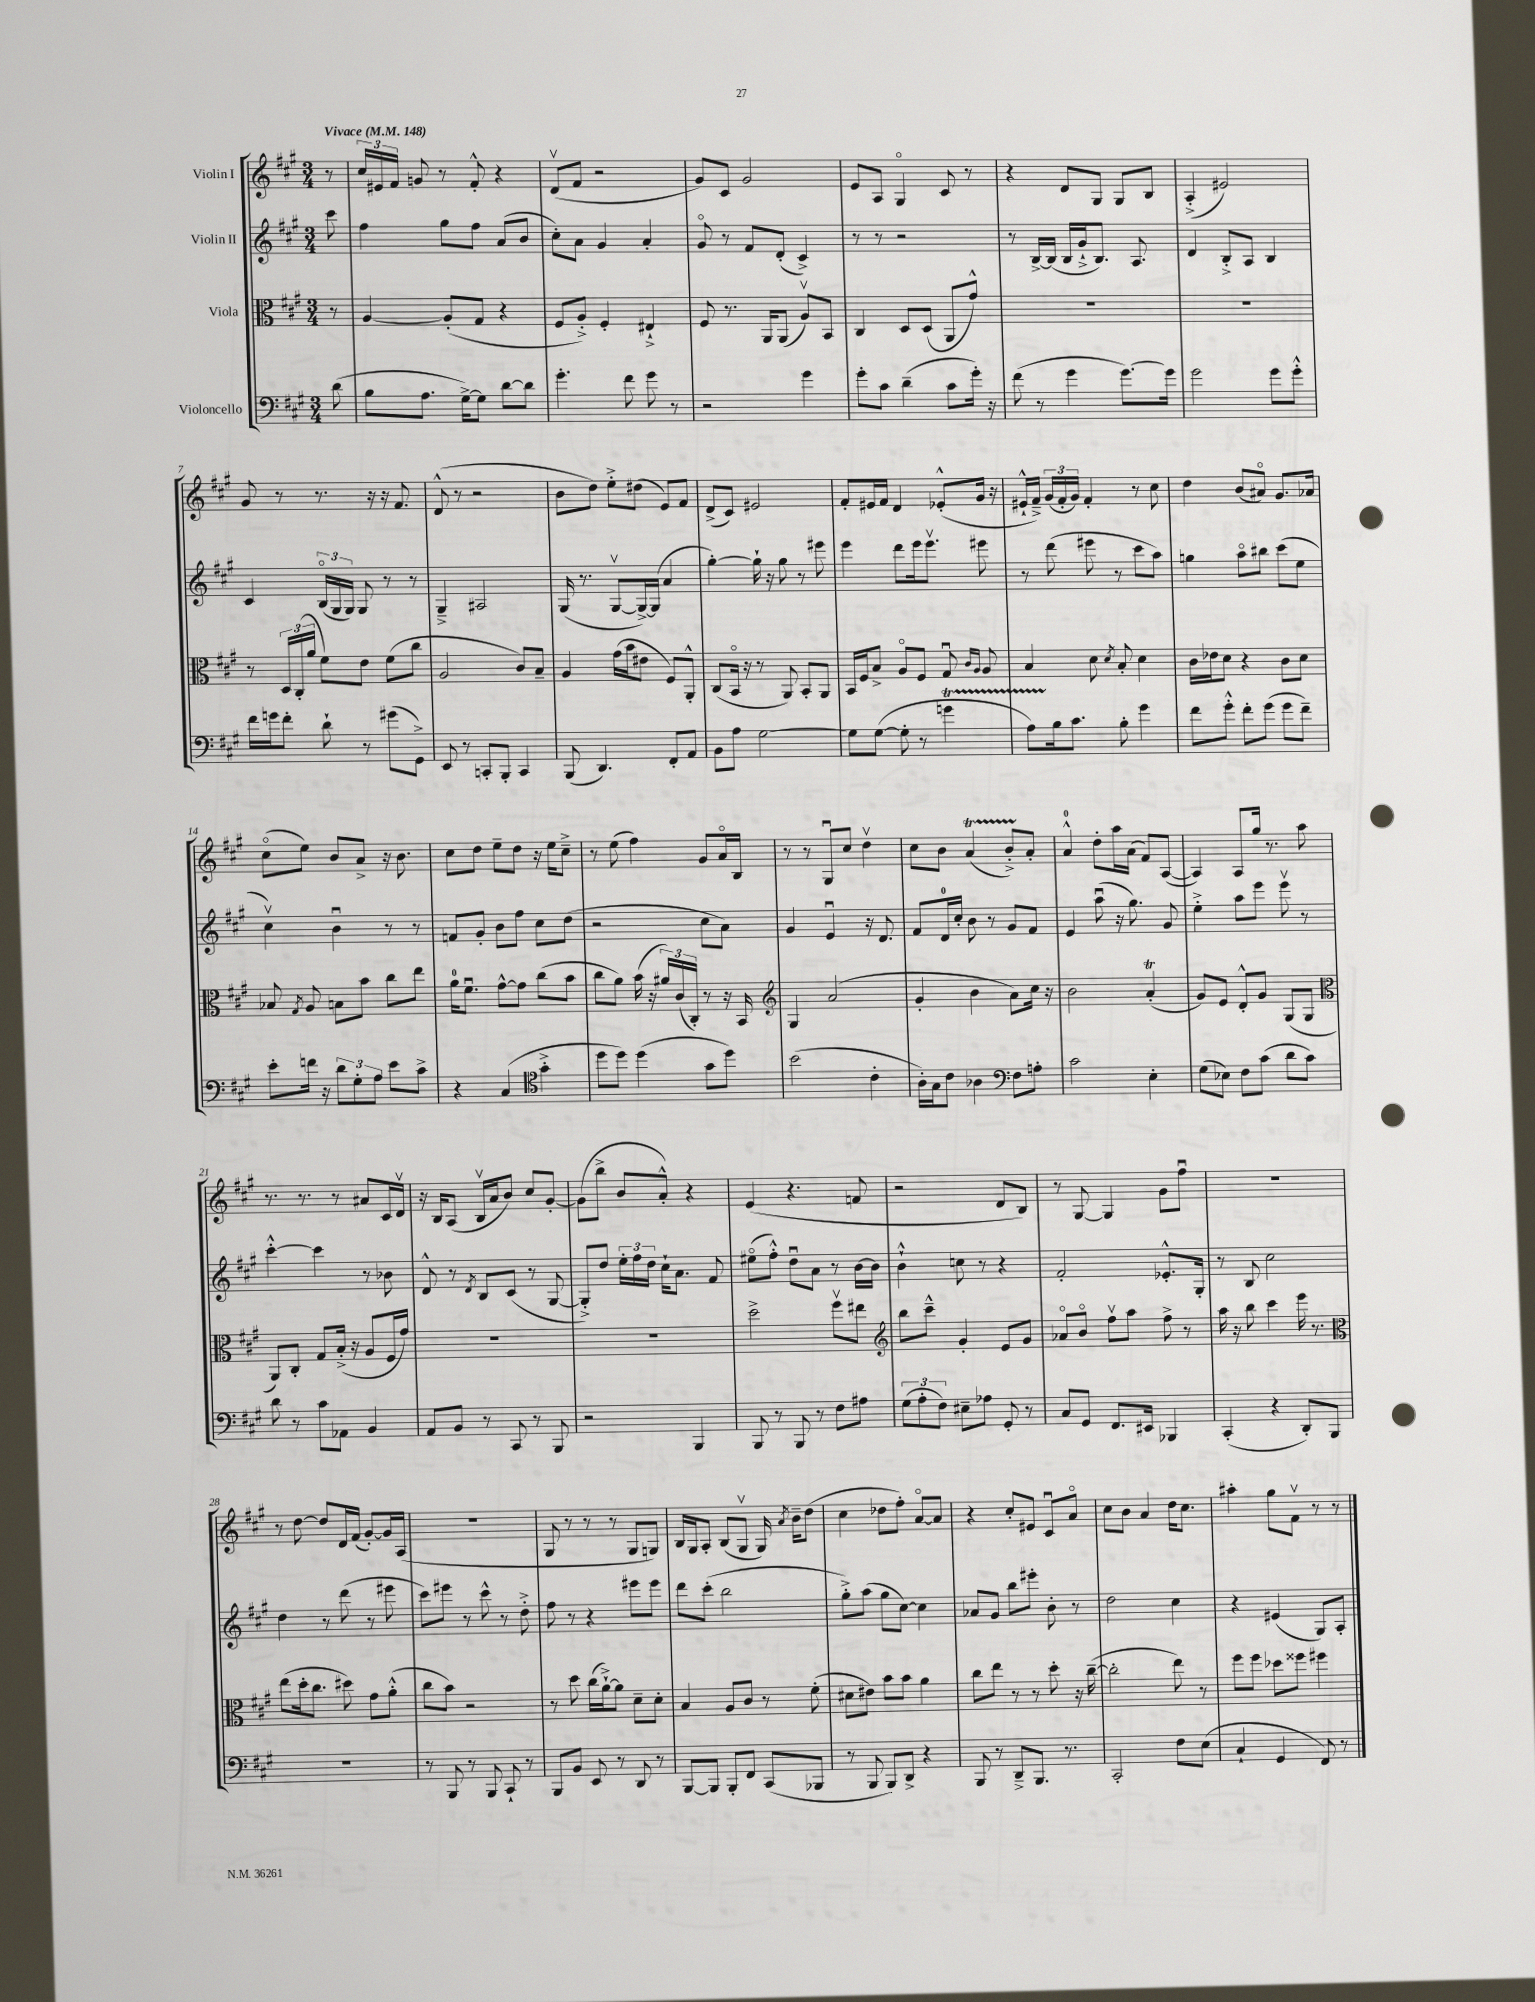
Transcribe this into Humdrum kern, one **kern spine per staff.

**kern	**kern	**kern	**kern
*part4	*part3	*part2	*part1
*staff4	*staff3	*staff2	*staff1
*I"Violoncello	*I"Viola	*I"Violin II	*I"Violin I
*clefF4	*clefC3	*clefG2	*clefG2
*k[f#c#g#]	*k[f#c#g#]	*k[f#c#g#]	*k[f#c#g#]
*M3/4	*M3/4	*M3/4	*M3/4
*MM148	*MM148	*MM148	*MM148
=	=	=	=
!	!	!	!LO:TX:a:B:t=Vivace
(8d\	8r	8ccc#\	8r
=1	=1	=1	=1
8B\L	[4A/	4ff#\	24cc#/LL
.	.	.	24e#X/
.	.	.	24f#/JJ
8.A\J	.	.	8gn/
.	(8A'/L]	8gg#\L	8r
[16G#^\KL)	.	.	.
8G#\J]	8G#/J	8ff#\J	8f#'^^/
[8d\L	4r	(8a/L	4r
8d\J]	.	8b/J	.
=2	=2	=2	=2
4.g#'\	8F#/L	8cc#'\L)	(8dv/L
.	8A'^/J)	8a\J	8f#/J
.	4F#'/	4g#/	2r
8f#\	.	.	.
8g#\	4E#X`^/	4a'/	.
8r	.	.	.
=3	=3	=3	=3
2r	8F#/	8g#/	8g#/L)
.	8.r	8r	8c#/J
.	.	8f#/L	2g#/
.	16AA/KL	.	.
.	(8AA/J	(8d'/J	.
4g#\	8Av/L)	4c#^/)	.
.	8BB/J	.	.
=4	=4	=4	=4
8g#'\L	4C#/	8r	8e/L
8c#\J	.	8r	8A/J
(4d~\	8D/L	2r	4G#/
.	(8D/J	.	.
8c#\L	8AA/L	.	8c#/
16g#'\Jk)	8g#^^/J)	.	8r
16r	.	.	.
=5	=5	=5	=5
(8f#\	2.r	8r	4r
8r	.	[16B^/LL	.
.	.	(16B/JJ]	.
4g#\	.	16B/LL	8d/L
.	.	16g#`^/J	.
.	.	8.B/J)	8G#/J
[8.g#\L)	.	.	8G#/L
.	.	8.A/	.
.	.	.	8B/J
16g#\Jk]	.	.	.
=6	=6	=6	=6
2g#\	2.r	4d/	(4A'^/
.	.	8B'^/L	2e#X/)
.	.	8A/J	.
8g#\L	.	4B/	.
8g#'^^\J	.	.	.
!!LO:LB:g=z
=7	=7	=7	=7
16f#\LL	8r	4c#/	8g#/
16gn\J	.	.	.
8f#'\J	24D/LL	.	8r
.	(24C#'/	.	.
.	24a/JJ	.	.
8d`\	8f#\L)	(24B/LL	8.r
.	.	24G#/	.
.	.	24G#/JJ)	.
8r	8e\J	8G#/	.
.	.	.	16r
(8g#X\L	(8f#\L	8r	16r
.	.	.	8.f#/
8GG#^\J)	8cc#\J	8r	.
=8	=8	=8	=8
8EE/	2A/	4G#~^/	(8d^^/
8r	.	.	8r
8CCn'/L	.	2A#X/	2r
8BBB'/J	.	.	.
4CC/	8c#/L)	.	.
.	8B~/J	.	.
=9	=9	=9	=9
(8BBB/	4A/	(16G#/	8b\L
.	.	8.r	.
4.DD/)	.	.	8dd\J)
.	(16g#\LL	[8G#v/L	8ee'^\L
.	16b\J	.	.
.	8e#X\J	16G#^/L_)	(8dd#X\J
.	.	(16G#/JJ]	.
8FF#'/L	8F#/L)	4a/	8e/L)
8AA/J	8AA'^^/J	.	8f#/J
=10	=10	=10	=10
8BB\L	(8C#/L	[4gg#'\)	(8d^/L
8A\J	16BB/Jk	.	8c#/J)
.	16r	.	.
[2G#\	8r	16gg#`\]	2e#X/
.	.	16r	.
.	8AA/)	8gg#\	.
.	8BB'/L	8r	.
.	8AA/J	8eee#X\	.
=11	=11	=11	=11
8G#\L]	16BB/LL	4eee\	8f#'/L
.	16F#/J	.	.
([8G#\J	8B^/J	.	16e#X/L
.	.	.	16f#/JJ
8G#'\]	8A/L	8ddd\L	4d/
8r	8F#/J	16eee\k	.
.	.	8.eeev\J	.
4gnT\	8G#u/	.	(8e-X'^^/L
.	16qqc#/LL	.	.
.	16qqA/JJ	.	.
.	8A/	8eee#X\	16g#/Jk
.	.	.	16r
=12	=12	=12	=12
8ATTT\L)	4B/	8r	16e#X`^^/LL
.	.	.	16f#~^/JJ)
16B\k	.	(8ddd\	(24g#/LL
.	.	.	24f#'/
8.c#\J	.	.	.
.	.	.	24g#/JJ)
.	8d\	8eee#X\	4f#'/
.	8qd/	.	.
8B'\	8B'/	8r	.
4g#\	4d\	8ccc#\L	8r
.	.	8aa\J)	8cc#\
=13	=13	=13	=13
8f#\L	16c#\LL	4ggn\	4dd\
.	16e-X\J	.	.
8g#'^^\J	8d\J	.	.
8f#'\L	4r	8aa\L	(8b/L
(8g#\J	.	8bb#X\J	8a#X/J)
8g#\L	8c#\L	(8ccc#\L	8.g#/L
8f#~\J)	8d\J	8ee\J	.
.	.	.	16a-X/Jk
!!LO:LB:g=z
=14	=14	=14	=14
8e'\L	8B-X/	4cc#v\)	(8cc#\L
.	8qG#/	.	.
16fn\Jk	8A/	.	8ee\J)
16r	.	.	.
12d\L	8Bn\L	4bu\	8b/L
12G#'\	.	.	.
.	8b\J	.	8a^/J
12A\J	.	.	.
8e\L	8cc#\L	8r	16r
.	.	.	8.b\
8c#^\J	8ee\J	8r	.
=15	=15	=15	=15
4r	16a\KL	8fn/L	8cc#\L
.	8.f#u\J	.	.
.	.	8g#'/J	8dd\J
(4C#/	[8g#^^\L	8b\L	8ee~\L
.	8g#\J]	8ff#\J	8dd\J
*clefC4	*	*	*
4g#'^\	(8cc#\L	8cc#\L	16r
.	.	.	16ee\KL
.	8b\J	(8dd\J	8cc#~^\J
=16	=16	=16	=16
8dd\L	8cc#\L	2r	8r
8dd\J)	8a\J)	.	(8ee\
(4dd\	(16b\	.	4ff#\)
.	16r	.	.
.	24a#X/LL)	.	.
.	(24c#/	.	.
.	24C#'/JJ)	.	.
8g#\L	8r	8cc#\L	8g#/L
8dd\J)	16r	8a\J)	16a/L
.	16BB/	.	16B/JJ
=17	=17	=17	=17
*	*clefG2	*	*
(2b\	4G#/	4g#/	8r
.	.	.	8r
.	(2a/	4eu/	8G#u/L
.	.	.	8cc#/J
4c#'\	.	16r	4ddv\
.	.	8.d/	.
=18	=18	=18	=18
16A'\LL)	4g#'/	8f#/L	8cc#\L
16G#\J	.	.	.
8c#\J	.	16d/L	8b\J
.	.	16cc#'/JJ	.
4A-X\	4b\	8b\	(4aT/
.	.	8r	.
*clefF4	*	*	*
8F#\L	8a\L)	8g#/L	8bTTT'^/L)
8An'\J	16cc#\Jk	8f#/J	8a'/J
.	16r	.	.
=19	=19	=19	=19
2c#\	2b\	4e/	4a^^/
.	.	(8aau\	8dd'\L
.	.	16r	16aa\L
.	.	8.gg#\)	(16a\JJ
4E'\	(4aT'/	.	8f#/L)
.	.	8g#/	([8A/J
=20	=20	=20	=20
(8G#\L	8g#/L)	4ee'^\	4A/])
8E-X\J)	8e/J	.	.
8F#\L	8d'^^/L	8aa\L	8A/L
(8c#\J	8g#/J	8eee\J	16gg#/Jk
.	.	.	8.r
8d\L	(8G#/L	8eeev\	.
8c#\J)	8G#/J	8r	8aa\
!!LO:LB:g=z
=21	=21	=21	=21
*	*clefC3	*	*
8d\	8AA/L)	[4ccc#'^^\	8.r
8r	8C#'/J	.	.
.	.	.	8.r
8c#\L	8G#/L	4ccc#\]	.
8AA-X\J	(16B'^/Jk	.	8r
.	16r	.	.
4BB/	8A/L	8r	8a#X/L
.	16F#/L	8b-X\	16c#/L
.	16g#/JJ)	.	16dv/JJ
=22	=22	=22	=22
8AA/L	2.r	8d^^/	16r
.	.	.	16B/KL
8BB/J	.	8r	(8A/J
.	.	8qd/	.
8r	.	8B/L	16Bv/LL
.	.	.	16a/J
8CC#/	.	(8c#/J	8b/J)
8r	.	8r	8cc#/L
8BBB/	.	[8G#/	[8g#'/J
=23	=23	=23	=23
2r	2.r	8G#'^/L])	(8g#\L]
.	.	8dd/J	8bb^\J
.	.	24ee'\LL	8b/L
.	.	24ff#\	.
.	.	24dd\JJ	.
.	.	16cc#`\KL	8a'^^/J)
.	.	8.a\J	.
4BBB/	.	.	4r
.	.	8f#/	.
=24	=24	=24	=24
8BBB/	2dd^\	(8ee#X\L	(4e/
8r	.	8ff#'^^\J)	.
8BBB/	.	8ddu\L	4.r
8r	.	8a\J	.
8F#\L	8ff#v\L	8r	.
8A#X\J	8ee#X\J	[16b\LL	8fn/
.	.	16b\JJ]	.
=25	=25	=25	=25
*	*clefG2	*	*
(12G#\L	8bb\L	4b`^^\	2r
12A'\	.	.	.
.	8ccc#~^^\J	.	.
12F#\J)	.	.	.
8E#X~\L	4g#'/	8ccn\	.
8A-X\J	.	8r	.
8GG#'/	8e/L	4r	8d/L
8r	8g#/J	.	8B/J)
=26	=26	=26	=26
8C#/L	8a-X/L	2f#'/	8r
8GG#/J	8b/J	.	[8G#/
8.FF#/L	8ff#v\L	.	4G#/]
.	8aa\J	.	.
16EE#X/Jk	.	.	.
4BBB-X/	8ff#^\	8.e-X'^^/L	8g#\L
.	8r	.	8ff#u\J
.	.	16G#'/Jk	.
=27	=27	=27	=27
(4CC#'/	16aa\	8r	2.r
.	16r	.	.
.	8bb\	8B/	.
4r	4ccc#\	2cc#\	.
8DD'/L)	16eee\	.	.
.	8.r	.	.
8BBB/J	.	.	.
!!LO:LB:g=z
=28	=28	=28	=28
*	*clefC3	*	*
2.r	(8ee\L	4dd\	8r
.	16dd'\k	.	[8dd\
.	8.cc#\J	.	.
.	.	8r	8dd/L]
.	8dd#X\)	(8ddd\	16d/L
.	.	.	(16f#/JJ
.	8g#\L	8r	[8g#'/L)
.	(8a'^^\J	8eee#X\	16g#/L]
.	.	.	(16A/JJ
=29	=29	=29	=29
8r	8cc#\L	8ccc#\L)	2.r
8BBB/	8b\J)	8eee#X\J	.
8r	2r	8r	.
8BBB/	.	8ccc#^^\	.
8CC#`/	.	8r	.
8r	.	8dd'^\	.
=30	=30	=30	=30
8BBB/L	8r	8ff#\	8G#/
8BB/J	8dd\	8r	8r
8EE/	(16cc#\LL	4r	8r
.	[16a`^\J)	.	.
8r	8a\J]	.	8r
8DD/	8d~\L	8eee#X\L	8G#/L
8r	8d'\J	8eee#\J	8Gn/J)
=31	=31	=31	=31
[8BBB/L	4B/	8ddd\L	16B/LL
.	.	.	16G#/J
8BBB/J]	.	(8ccc#'\J	8A'/J
8BBB'/L	8A/L	2bb\	(8B/L
8FF#/J	8c#/J	.	8G#v/J
(8CC#/L	8r	.	16G#/)
.	.	.	8qa/
.	.	.	16b~\KL
8BBB-X/J	(8f#'\	.	(8dd\J
=32	=32	=32	=32
8r	8d#X\L	8gg#'^\L)	4cc#\
8BBB/	8e#X\J)	(8aa\J	.
8BBB/L)	8b\L	8gg#\L	8dd-X\L
8DD^/J	8b\J	[8cc#\J)	8ff#'\J)
4r	4a\	4cc#\]	[8a/L
.	.	.	8a/J]
=33	=33	=33	=33
8BBB/	8cc#\L	8a-X/L	4r
8r	8ee\J	8g#/J	.
8DD~^/L	8r	8bb\L	8cc#'/L
8.BBB/J	8r	8eee#X'\J	8e#X/J
.	8dd'\	8b'\	8c#u/L
8.r	.	.	.
.	16r	8r	8a/J
.	([16cc#~\	.	.
=34	=34	=34	=34
2CC#'/	2cc#'\]	2dd\	8cc#\L
.	.	.	8b\J
.	.	.	4a/
8F#\L	8ee\)	4cc#\	16dd\KL
.	.	.	8.cc#\J
(8E\J	8r	.	.
=35	=35	=35	=35
4C#`/	8ff#\L	4r	4aa#X'\
.	8ff#\J	.	.
4GG#/	8dd-X\L	(4e#X/	8gg#\L
.	8ff##X\J	.	8f#v\J
8FF#/)	4ff#X\	8G#/L)	8r
8r	.	8A'/J	8r
==	==	==	==
*-	*-	*-	*-
